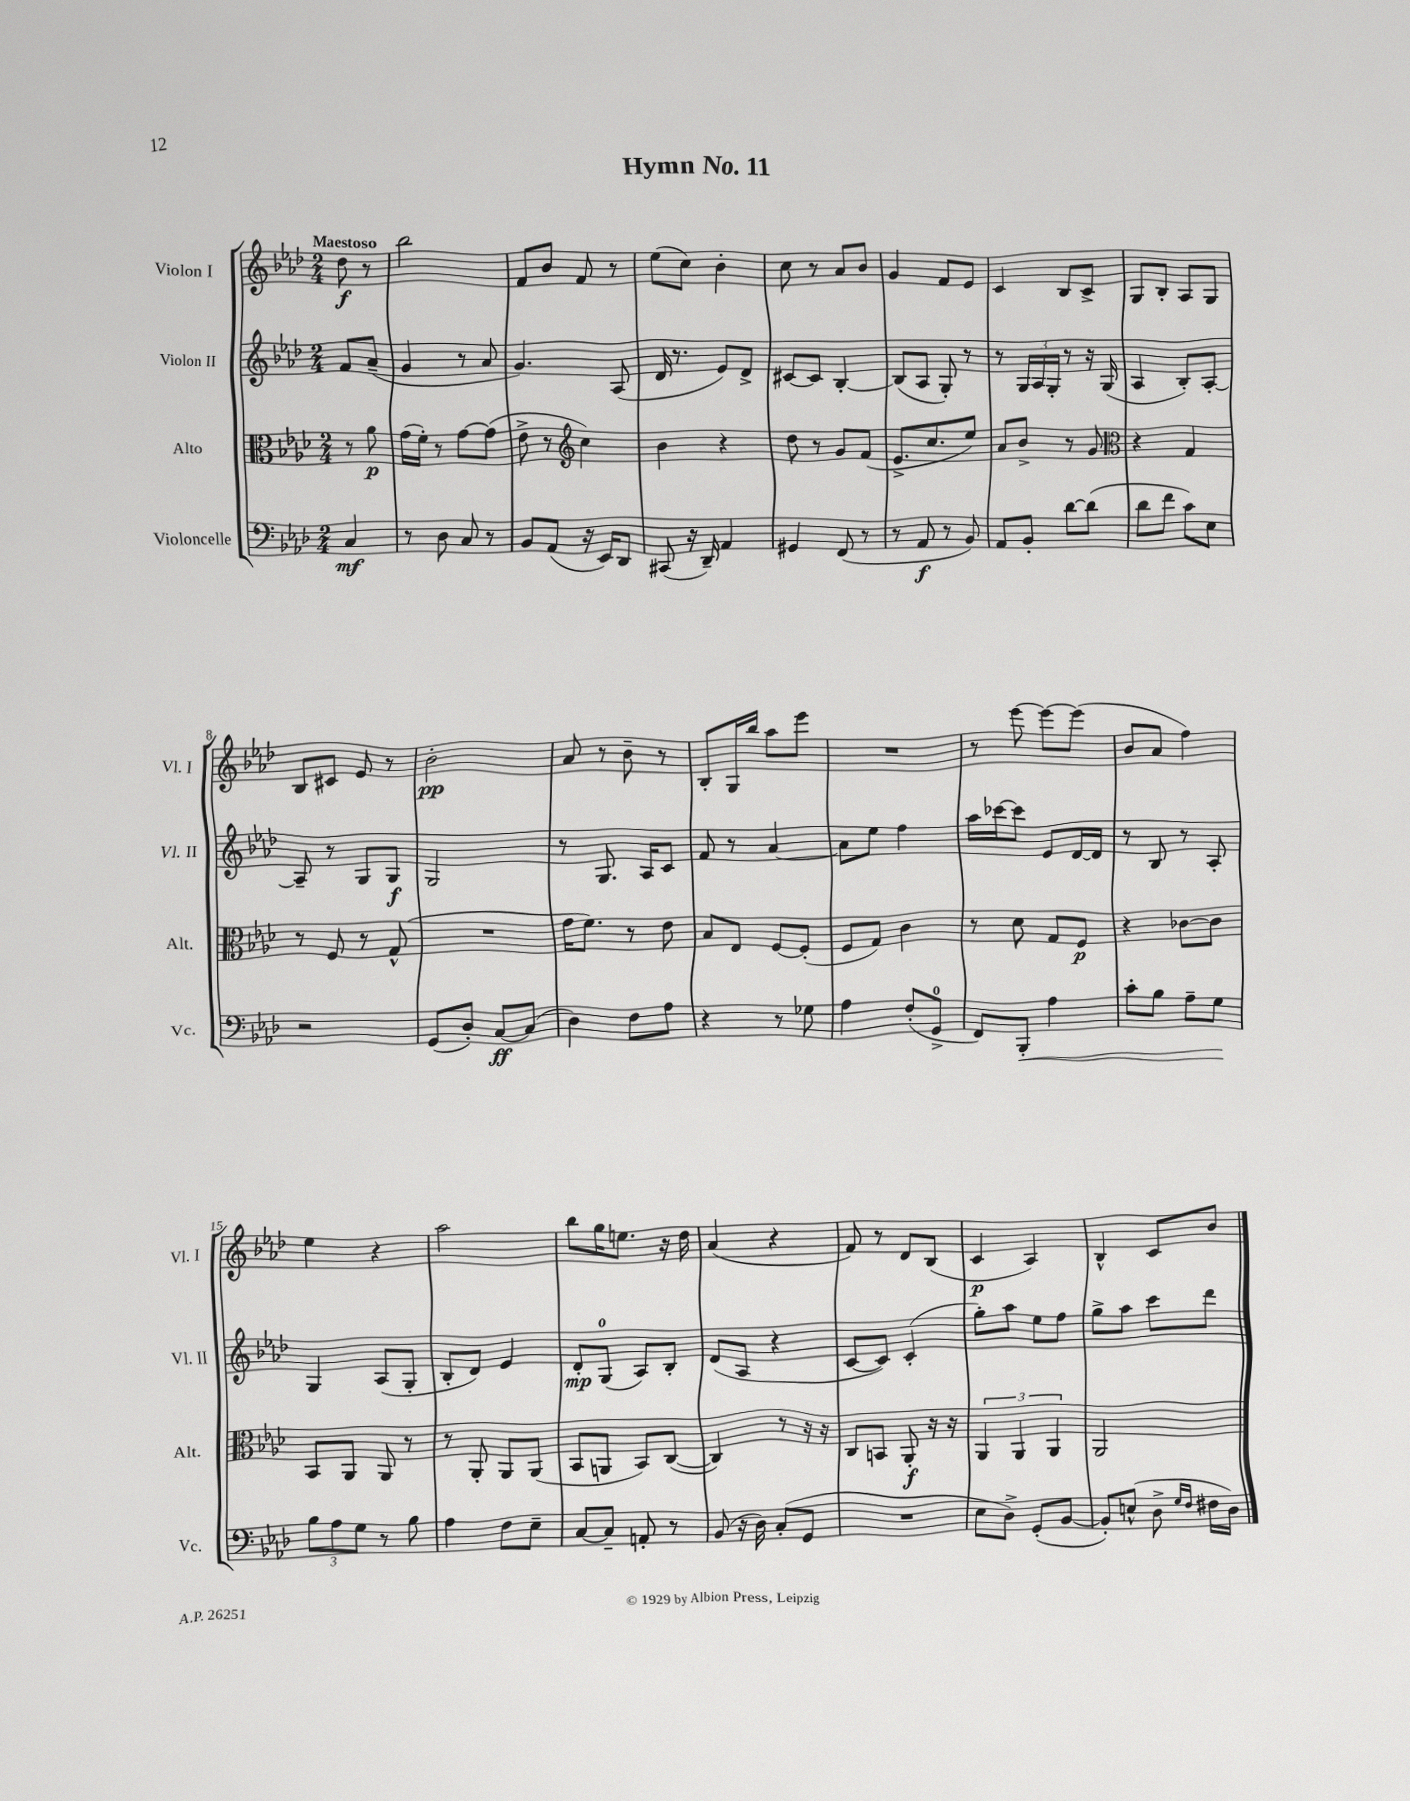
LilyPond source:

\header { title = "Hymn No. 11" }
<<
\new StaffGroup <<
\new Staff = "s0" \with { instrumentName = "Violon I" shortInstrumentName = "Vl. I" } {
    \clef treble \key aes \major \numericTimeSignature \time 2/4 \partial 4 \tempo "Maestoso"
    des''8\f r8 |
    bes''2 |
    f'8 bes'8 f'8 r8 |
    ees''8( c''8) bes'4-. |
    c''8 r8 aes'8 bes'8 |
    g'4 f'8 ees'8 |
    c'4 bes8 c'8-> |
    g8 bes8-. aes8 g8 |
    bes8 cis'8 ees'8 r8 |
    bes'2-.\pp |
    aes'8 r8 bes'8-- r8 |
    bes8-. g16 bes''16 aes''8 ees'''8 |
    R2 |
    r8 ees'''8~ ees'''8~ ees'''8( |
    bes'8 aes'8 f''4) |
    ees''4 r4 |
    aes''2 |
    bes''8 g''16 e''8. r16 des''16 |
    aes'4( r4 |
    f'8) r8 des'8 bes8( |
    c'4\p aes4) |
    bes4-^ c'8 bes'8 \bar "|." |
}
\new Staff = "s1" \with { instrumentName = "Violon II" shortInstrumentName = "Vl. II" } {
    \clef treble \key aes \major \numericTimeSignature \time 2/4 \partial 4
    f'8 aes'8--( |
    g'4 r8 aes'8 |
    g'4.) aes8( |
    des'16 r8. ees'8) des'8-> |
    cis'8~ cis'8 bes4~-. |
    bes8( aes8 g8-.) r8 |
    r8 \tuplet 3/2 { g16 aes16 g16-. } r8 r16 g16( |
    aes4 bes8-.) aes8~-. |
    aes8-- r8 g8 g8\f |
    g2 |
    r8 g8. aes16 c'8 |
    f'8 r8 aes'4~ |
    aes'8 ees''8 f''4 |
    aes''16 ces'''16~ ces'''8 ees'8 des'16~ des'16 |
    r8 bes8 r8 aes8-. |
    g4 aes8( g8-. |
    bes8-. des'8) ees'4 |
    des'8-.\mp g8-0( aes8) bes8-. |
    des'8( aes8 r4 |
    c'8~ c'8) c'4-.( |
    g''8-.) aes''8 ees''8 f''8 |
    g''8-> aes''8 c'''8 des'''8 \bar "|." |
}
\new Staff = "s2" \with { instrumentName = "Alto" shortInstrumentName = "Alt." } {
    \clef alto \key aes \major \numericTimeSignature \time 2/4 \partial 4
    r8 aes'8\p |
    g'16( f'16-.) r8 g'8~ g'8( |
    ees'8-> r8 \clef treble c''4) |
    bes'4 r4 |
    des''8 r8 g'8 f'8( |
    ees'8.-> c''8. ees''8) |
    aes'8 bes'8-> r8 g'8 |
    \clef alto r4 g4 |
    r8 f8 r8 g8-^( |
    R2 |
    g'16 f'8.) r8 ees'8 |
    bes8 ees8 f8~ f8-.( |
    f8 g8) c'4 |
    r8 des'8 g8 f8\p |
    r4 ces'8~ ces'8 |
    bes,8 aes,8 aes,8 r8 |
    r8 aes,8-. aes,8 aes,8( |
    bes,8 a,8 bes,8) c8~( |
    c4) r8 r16 r16 |
    c8 b,8 aes,8-.\f r16 r16 |
    \tuplet 3/2 { aes,4 aes,4 aes,4 } |
    aes,2 \bar "|." |
}
\new Staff = "s3" \with { instrumentName = "Violoncelle" shortInstrumentName = "Vc." } {
    \clef bass \key aes \major \numericTimeSignature \time 2/4 \partial 4
    c4\mf |
    r8 des8 c8 r8 |
    bes,8 aes,8( r16 ees,16) des,8 |
    cis,8( r16 des,16--) aes,4 |
    gis,4 f,8( r8 |
    r8 aes,8\f r8 bes,8) |
    aes,8 bes,8-. des'8~ des'8( |
    des'8 f'8 c'8) ees8 |
    r2 |
    g,8( des8-.) c8~\ff c8( |
    des4) f8 aes8 |
    r4 r8 ges8 |
    aes4 f8-.( g,8-0-> |
    f,8) bes,,8-.\< aes4 |
    c'8-. bes8 aes8-- g8\! |
    \tuplet 3/2 { bes8 aes8 g8 } r8 bes8 |
    aes4 f8 ees8-- |
    c8~ c8-- a,8-. r8 |
    bes,8( r16 des16) c8-.( g,8 |
    R2 |
    ees8 des8->) g,8-.( bes,8~ |
    bes,8-.) e8-^( des8-> \grace { g16 f16 } fis16 des16) \bar "|." |
}
>>
>>
